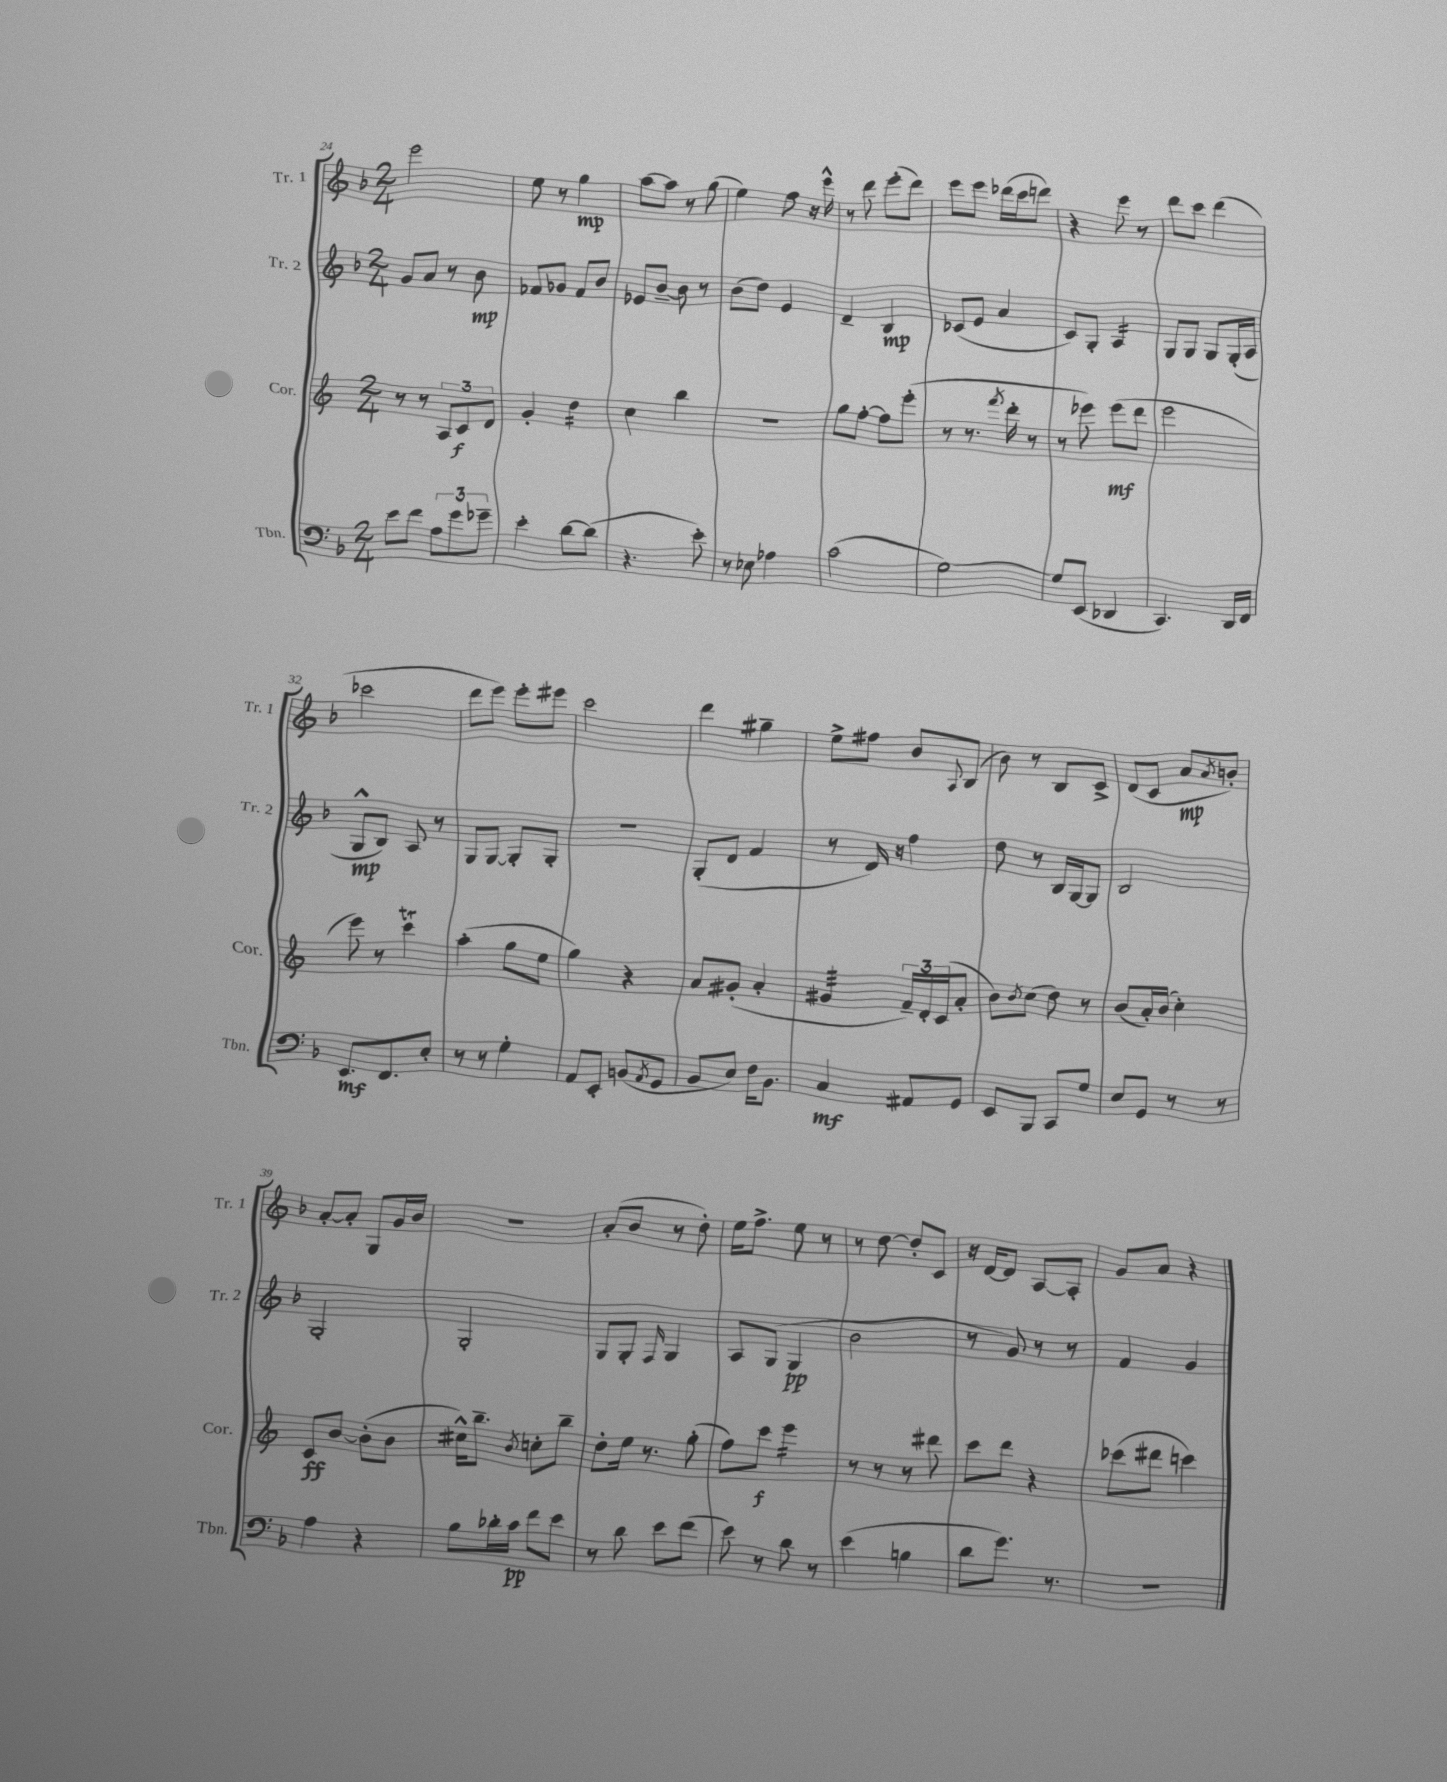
<<
\new StaffGroup <<
\new Staff = "s0" \with { instrumentName = "Tr. 1" shortInstrumentName = "Tr. 1" } {
    \clef treble \key f \major \numericTimeSignature \time 2/4
    e'''2 |
    e''8 r8 g''4\mp |
    a''8~ a''8 r8 g''8( |
    e''4) f''8 r16 e'''16-^ |
    r8 d'''8 e'''8-.( d'''8) |
    e'''8 e'''8 des'''16( c'''16 d'''8) |
    r4 e'''8 r8 |
    d'''8 c'''8 d'''4( |
    ces'''2 |
    d'''8 e'''8) e'''8-. eis'''8 |
    c'''2 |
    d'''4 gis''4-- |
    e''8-> fis''8 bes'8 \appoggiatura { a8 } bes8( |
    bes'8) r8 bes8 c'8-> |
    d'8( c'8 a'8\mp \acciaccatura { a'8 } b'8-.) |
    a'8~-. a'8-. g8 g'16 bes'16 |
    r2 |
    a'8-.( bes'8 r8 d''8-.) |
    e''16 f''8.-> e''8 r8 |
    r8 d''8~ d''8-. c'8 |
    r16 d'16~ d'8 a8~ a8-. |
    g'8 a'8 r4 \bar "|." |
}
\new Staff = "s1" \with { instrumentName = "Tr. 2" shortInstrumentName = "Tr. 2" } {
    \clef treble \key f \major \numericTimeSignature \time 2/4
    g'8 a'8 r8 bes'8\mp |
    fes'8 ges'8 fes'8 bes'8 |
    ees'8 bes'8~-- bes'8 r8 |
    bes'8( d''8) e'4 |
    d'4-- bes4\mp |
    ces'8( e'8 a'4 |
    c'8) g8-. a4:16 |
    g8 g8 g8 g16-.( a16 |
    g8-^\mp bes8) a8 r8 |
    g8 g8~ g8-. g8-. |
    R2 |
    g8-.( d'8 f'4 |
    r8 d'16) r16 f''4 |
    d''8 r8 bes16 g16~ g8 |
    bes2 |
    g2-. |
    g2-. |
    g8 g8-. \grace { f16 } g4 |
    a8 g8( g4\pp |
    bes'2 |
    r8 g'8) r8 r8 |
    f'4 g'4 \bar "|." |
}
\new Staff = "s2" \with { instrumentName = "Cor." shortInstrumentName = "Cor." } {
    \clef treble \key c \major \numericTimeSignature \time 2/4
    r8 r8 \tuplet 3/2 { a8 c'8\f d'8 } |
    g'4-. d''4:16 |
    c''4 b''4 |
    R2 |
    g''8 f''8~-. f''8 e'''8-.( |
    r8 r8. \acciaccatura { f'''8 } d'''16-. r8 |
    r8 ees'''8) ees'''8\mf( d'''8 |
    e'''2 |
    e'''8) r8 c'''4\trill |
    a''4-.( g''8 e''8 |
    g''4) r4 |
    a'8 gis'8-.( a'4-. |
    gis'4:32 \tuplet 3/2 { f'16--) d'16-. c'16( } a'8-. |
    b'8) \acciaccatura { b'8 } c''8( d''8) r8 |
    b'8( a'16-.) b'16( c''4-.) |
    c'8\ff b'8~ b'8-.( b'8 |
    cis''16-^) b''8.-- \acciaccatura { b'8 } c''8-. b''8-- |
    d''8-. e''16 r8. g''8-.( |
    f''8) c'''8\f e'''4:16 |
    r8 r8 r8 dis'''8 |
    c'''8 d'''8 r4 |
    ces'''8( dis'''8 c'''4) \bar "|." |
}
\new Staff = "s3" \with { instrumentName = "Tbn." shortInstrumentName = "Tbn." } {
    \clef bass \key f \major \numericTimeSignature \time 2/4
    e'8 f'8 \tuplet 3/2 { a8 g'8 ges'8-- } |
    e'4-. d'8~ d'8( |
    r4. e'8-.) |
    r8 ees8 aes4 |
    c'2( |
    g2~) |
    g8 e,8( des,4 |
    c,4.) d,16 f,16 |
    e,8.\mf f,8. e8-. |
    r8 r8 g4-. |
    a,8 e,8-. b,8( \acciaccatura { a,8 } g,8 |
    bes,8 e8) f16 bes,8. |
    c4\mf ais,8 g,8 |
    e,8 bes,,8 c,8 g8 |
    e8 g,8 r8 r8 |
    a4 r4 |
    bes8 des'16-. c'16\pp f'8 e'8 |
    r8 d'8 e'8 f'8( |
    e'8) r8 d'8 r8 |
    e'4( b4 |
    d'8 g'8.) r8. |
    R2 \bar "|." |
}
>>
>>
\layout { \context { \Score currentBarNumber = #24 } }
